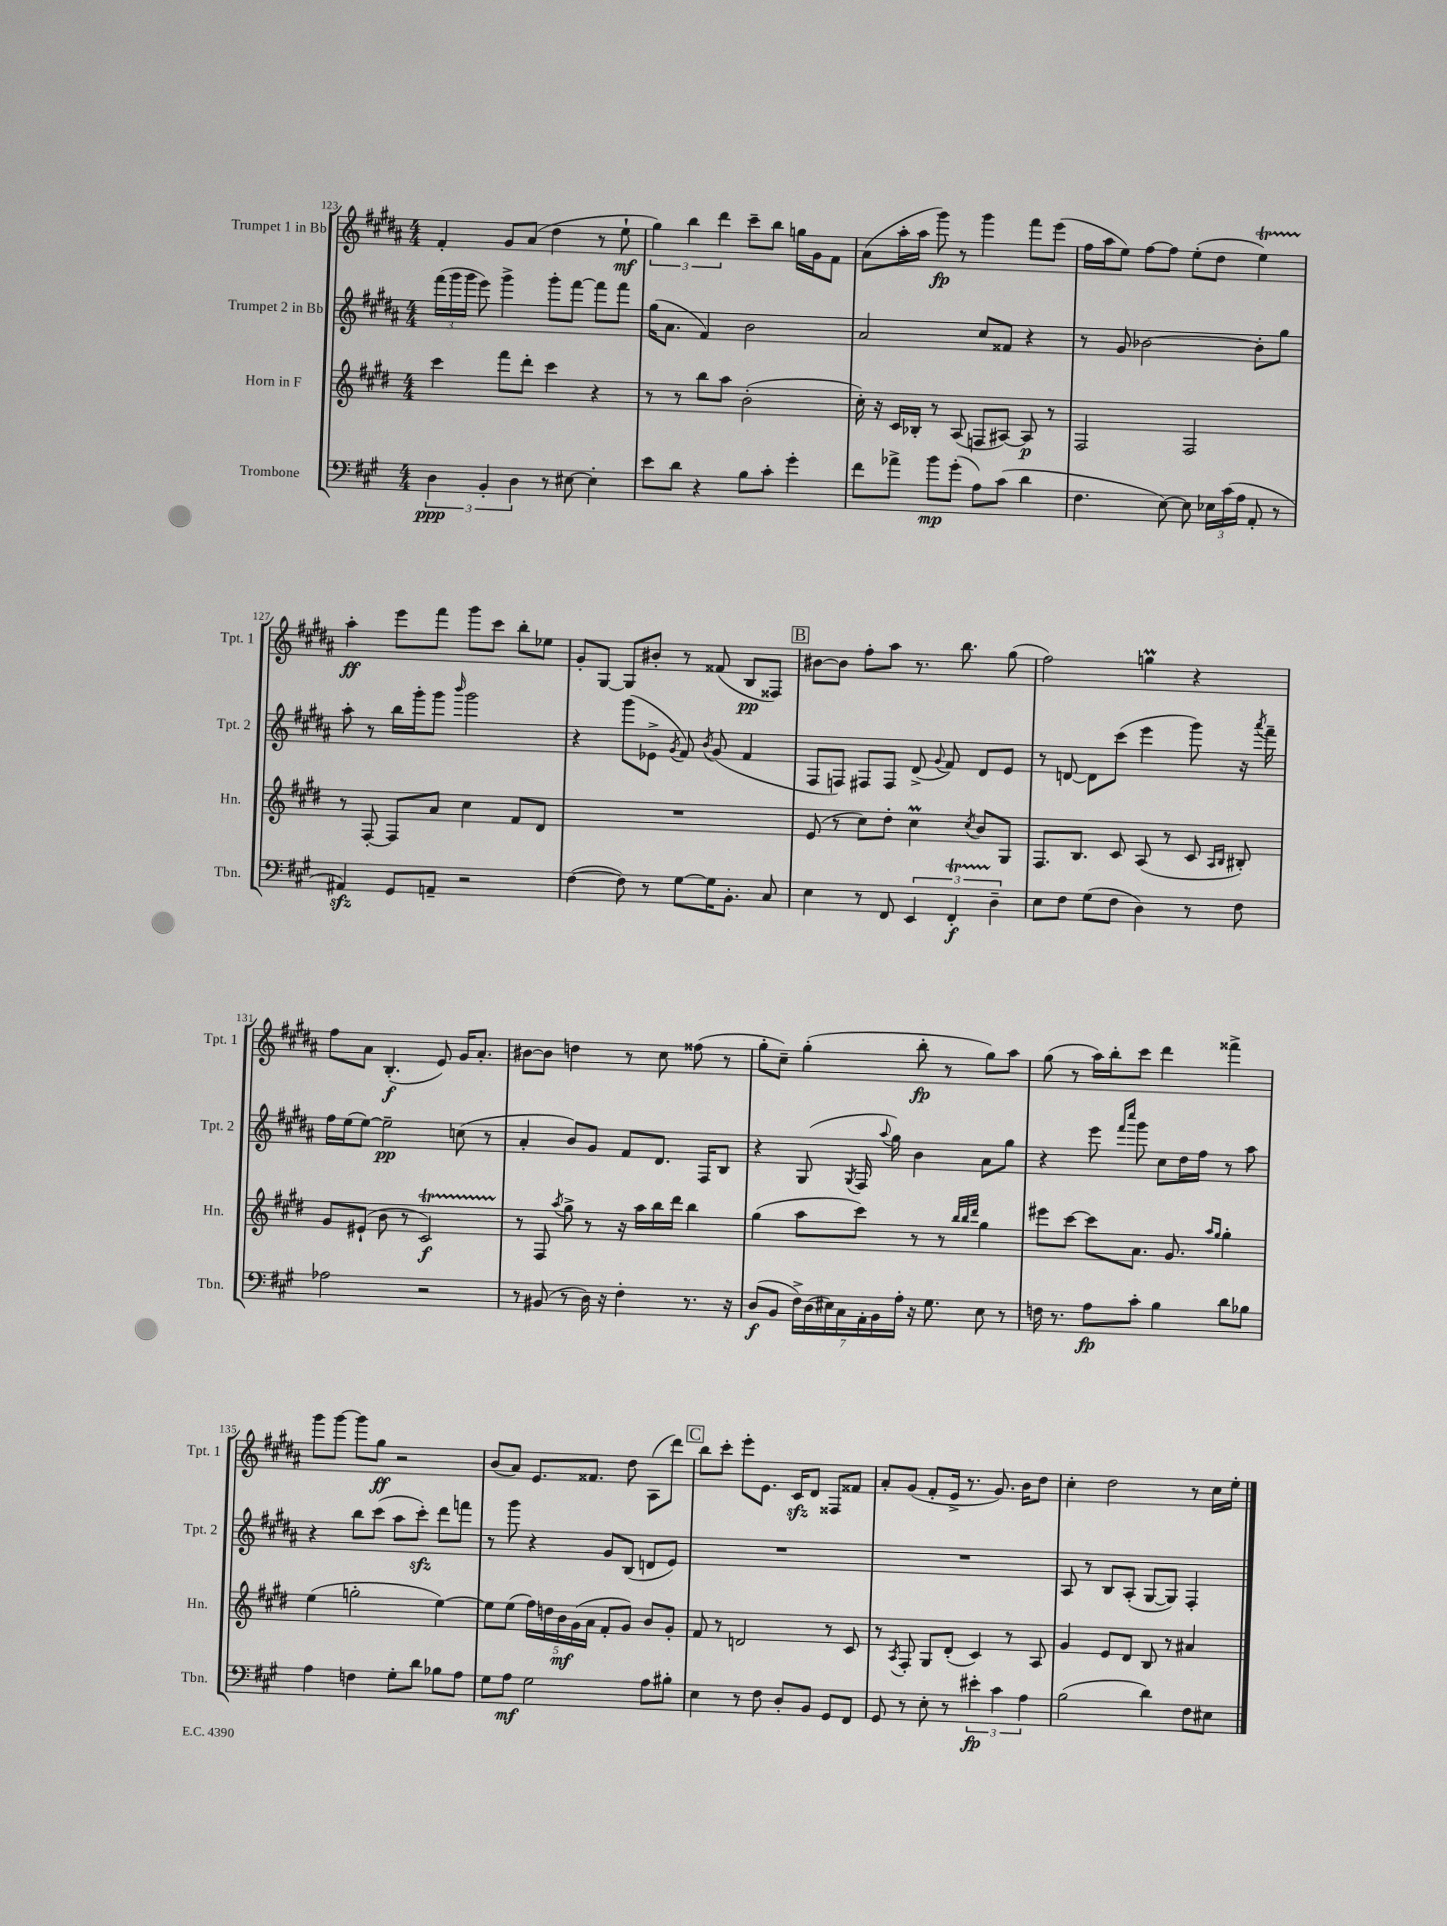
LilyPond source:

<<
\new StaffGroup <<
\new Staff = "s0" \with { instrumentName = "Trumpet 1 in Bb" shortInstrumentName = "Tpt. 1" } {
    \clef treble \key b \major \numericTimeSignature \time 4/4
    \autoBeamOff fis'4-. gis'8[ ais'8]( dis''4 r8 e''8-!\mf |
    \tuplet 3/2 { gis''4) b''4 dis'''4 } cis'''8[-- b''8] g''16[ gis'16 fis'8] |
    ais'8[( ais''16-. ais''16] gis'''8\fp) r8 gis'''4 fis'''8[ e'''8]( |
    fis''16[ ais''16 e''8]) fis''8[~ fis''8] e''8[-.( dis''8] e''4\startTrillSpan) |
    ais''4-.\stopTrillSpan\ff e'''8[ fis'''8] gis'''8[ cis'''8] b''8[-. ees''8] |
    gis'8[-. gis8]~ gis8[ bis'8]-. r8 fisis'8( b8[\pp fisis8]) |
    \mark \markup { \box "B" } bis'8[~ bis'8] fis''8[-. ais''8] r8. b''8. gis''8( |
    fis''2) g''4\prall r4 |
    fis''8[ ais'8] b4.-.\f( e'8) gis'16[ ais'8.]-. |
    bis'8[~ bis'8] d''4 r8 cis''8 fisis''8( r8 |
    gis''8[-. cis''8]--) gis''4-.( b''8-.\fp r8 gis''8[) ais''8] |
    gis''8( r8 ais''16[) b''16-. cis'''8] dis'''4 fisis'''4-> |
    gis'''8[ gis'''8]~ gis'''8[ gis''8]\ff r2 |
    b'8[( ais'8]) e'8.[ fisis'8.] dis''8 ais8[( dis'''8]) |
    \mark \markup { \box "C" } b''8[ cis'''8]-. e'''8[-. e'8.] cis'16[\sfz dis'8] fisis8[ fisis'8] |
    ais'8[-. gis'8]( fis'8[-. e'16]-> r8. gis'8.) b'16[ dis''8] |
    cis''4-. dis''2 r8 cis''16[ e''16]-. \bar "|." |
}
\new Staff = "s1" \with { instrumentName = "Trumpet 2 in Bb" shortInstrumentName = "Tpt. 2" } {
    \clef treble \key b \major \numericTimeSignature \time 4/4
    \autoBeamOff \tuplet 3/2 { fis'''16[( gis'''16 gis'''16] } e'''8) gis'''4-> gis'''8[-. fis'''8]~ fis'''8[ fis'''8] |
    gis''16[( ais'8.] fis'4) b'2 |
    ais'2 cis''8[ fisis'8] r4 |
    r8 gis'8 bes'2~ bes'8[-. gis''8] |
    ais''8-. r8 b''16[ gis'''16-. gis'''8] \grace { b'''16 } gis'''2 |
    r4 gis'''8[( ees'8]-> \acciaccatura { gis'8 } fis'8) \acciaccatura { b'8 } gis'8( fis'4 |
    \mark \markup { \box "B" } fis8[ f8]) fis8[ fis8] dis'8->( \appoggiatura { gis'8 } fis'8) dis'8[ e'8] |
    r8 d'8~ d'8[ cis'''8]( e'''4 gis'''8) r16 \acciaccatura { ais'''8 } fis'''16-- |
    fis''16[ e''16( e''8]~) e''2--\pp c''8( r8 |
    ais'4-. b'8[) gis'8] fis'8[ dis'8.] fis16[ b8] |
    r4 gis8( \acciaccatura { gis8 } fis16 \appoggiatura { ais''8 } gis''16) b'4 ais'8[ gis''8] |
    r4 e'''8 \grace { fis'''16[ cis''''16] } gis'''8 cis''8[ dis''16 fis''16] r8 ais''8 |
    r4 b''8[ cis'''8]( ais''8[ cis'''8]-.\sfz) dis'''8[ f'''8] |
    r8 gis'''8 r4 gis'8[ b8]( d'8[ e'8]) |
    \mark \markup { \box "C" } R1 |
    R1 |
    ais8 r8 b8[ ais8]-.( gis8[~ gis8]) fis4-. \bar "|." |
}
\new Staff = "s2" \with { instrumentName = "Horn in F" shortInstrumentName = "Hn." } {
    \clef treble \key e \major \numericTimeSignature \time 4/4
    \autoBeamOff cis'''4 fis'''8[ dis'''8]-. cis'''4 r4 |
    r8 r8 b''8[ a''8] b'2-.( |
    cis''16-.) r16 cis'16[ bes16]-. r8 a8( f8[ ais8]~) ais8\p r8 |
    fis2 fis2 |
    r8 fis8~-. fis8[ a'8] cis''4 fis'8[ dis'8] |
    R1 |
    \mark \markup { \box "B" } e'8( r8 cis''8[) dis''8]-. cis''4\prall \acciaccatura { cis''8 } b'8[ gis8] |
    fis8.[ b8.] cis'8 a8( r8 cis'8 \grace { a16[ b16] } bis8-.) |
    gis'8[ eis'8]-!( b'8 r8 cis'2\startTrillSpan\f) |
    r8\stopTrillSpan fis8 \acciaccatura { a''8 } gis''8-> r8 r16 a''16[ b''16 dis'''16] b''4 |
    gis''4( a''8[ cis'''8]) r8 r8 \grace { b''32[ b''32 dis'''32] } gis''4 |
    eis'''8[ cis'''8]~ cis'''8[ a'8.] gis'8. \grace { a''16[ gis''16] } gis''4-. |
    e''4( g''2-. e''4~) |
    e''8[ e''8]( \tuplet 5/4 { fis''16[) d''16 b'16\mf gis'16( a'16] } fis'8[-. gis'8]) b'8[ gis'8]-. |
    \mark \markup { \box "C" } fis'8 r8 d'2 r8 cis'8 |
    r8 \acciaccatura { a8 } fis8-. gis8[ dis'8]-.( cis'4) r8 a8 |
    gis'4 e'8[ dis'8] b8 r8 ais'4 \bar "|." |
}
\new Staff = "s3" \with { instrumentName = "Trombone" shortInstrumentName = "Tbn." } {
    \clef bass \key a \major \numericTimeSignature \time 4/4
    \autoBeamOff \tuplet 3/2 { d4\ppp b,4-. d4 } r8 eis8~ eis4-. |
    e'8[ d'8] r4 b8[ cis'8]-. gis'4-. |
    fis'8[ aes'8]-> b'8[\mp gis'8]-.( a8[) cis'8]( d'4 |
    fis4. e8~) e8 \tuplet 3/2 { ees16[ cis'16( a16] } a,8-. r8 |
    ais,4\sfz) gis,8[ a,8]-- r2 |
    fis4~( fis8) r8 gis8[~ gis16 b,8.]-. cis8 |
    \mark \markup { \box "B" } e4 r8 fis,8 \tuplet 3/2 { e,4 fis,4-.\startTrillSpan\f d4--\stopTrillSpan } |
    e8[ fis8] gis8[( fis8] d4) r8 fis8 |
    aes2 r2 |
    r8 bis,8( r8 d16) r16 fis4-. r8. r16 |
    d8[\f( b,8] \tuplet 7/4 { fis16[->) d16( eis16) cis16 a,16-. b,16 a16]-. } r16 gis8. eis8 r8 |
    f16 r8. a8[\fp cis'8]-. b4 d'8[ bes8] |
    a4 f4 gis8[-. d'8] bes8[ a8] |
    gis8[ a8]\mf gis2 a8[ bis8]-. |
    \mark \markup { \box "C" } e4 r8 fis8 d8[-. b,8] gis,8[ fis,8] |
    gis,8 r8 e8-. r8 \tuplet 3/2 { eis'4-.\fp cis'4 a4 } |
    b2( d'4) fis8[ eis8] \bar "|." |
}
>>
>>
\layout { \context { \Score currentBarNumber = #123 } }
